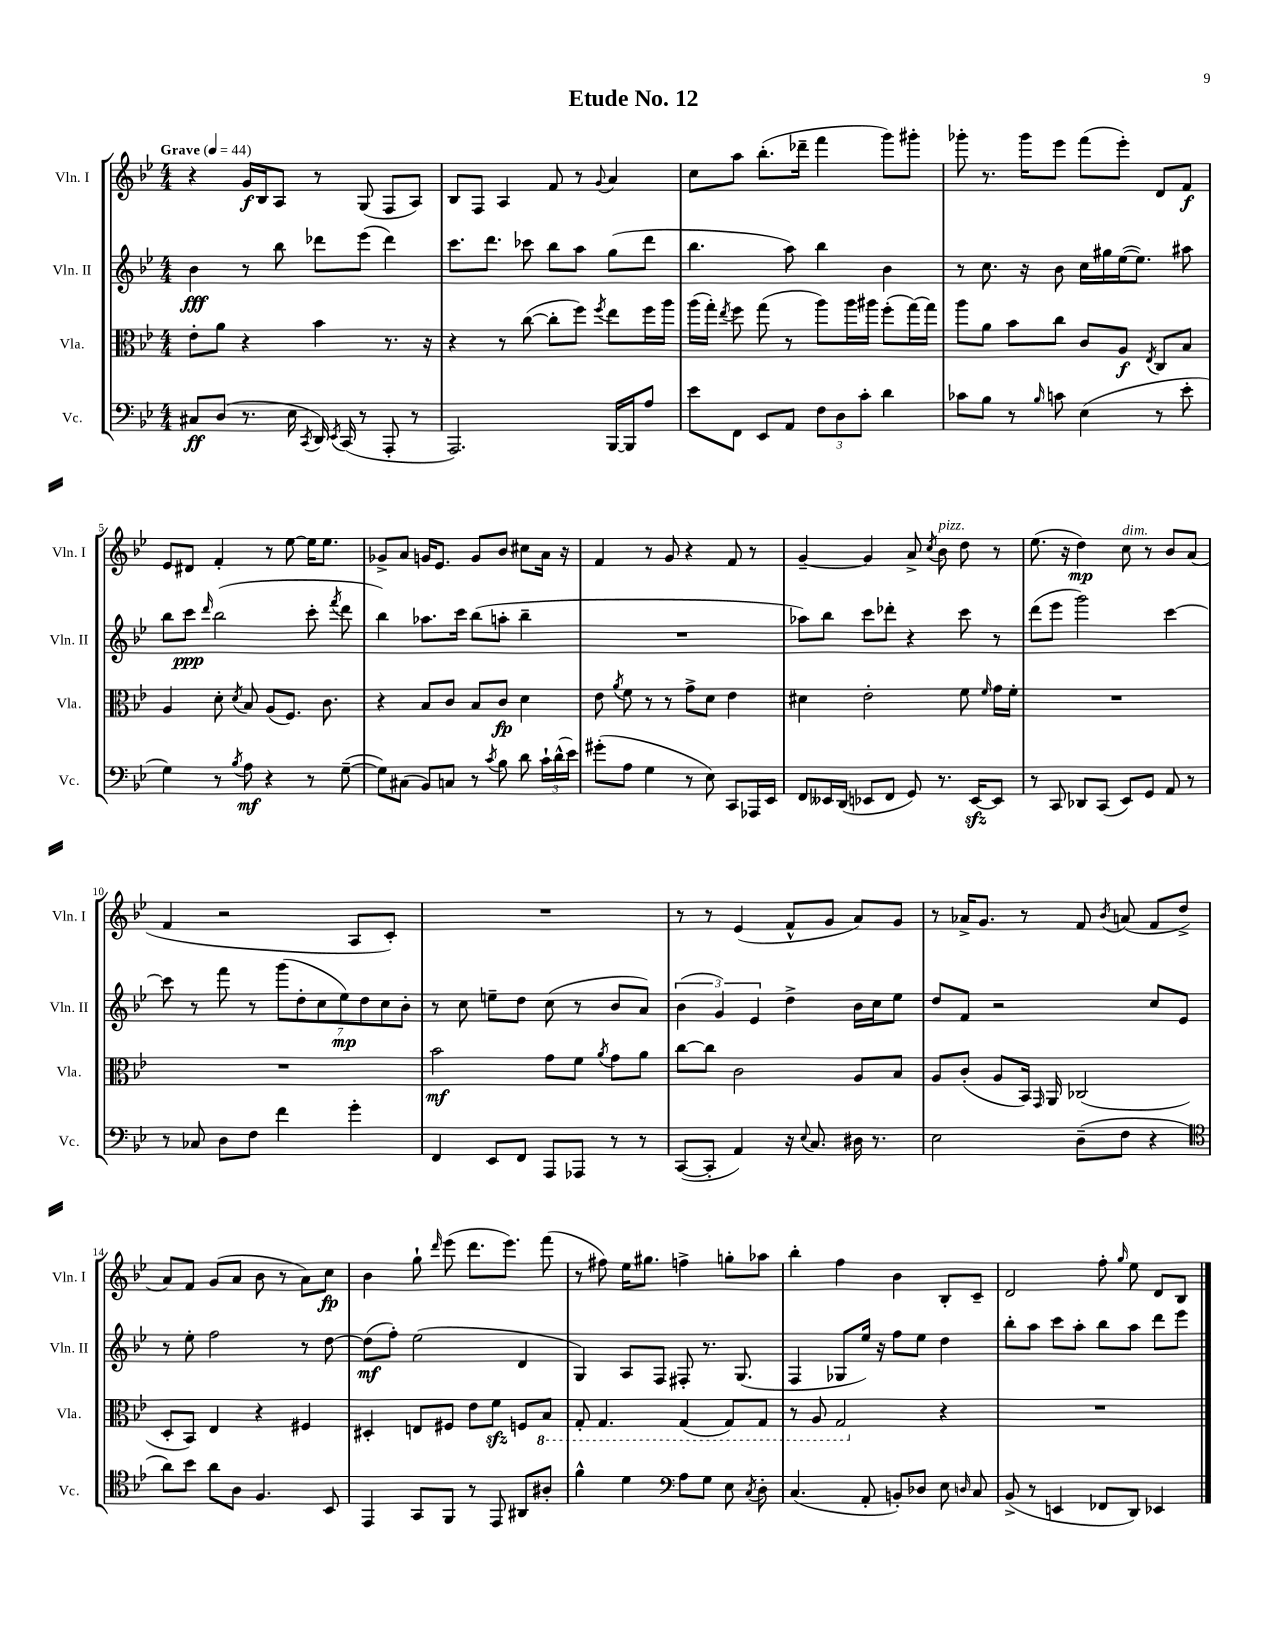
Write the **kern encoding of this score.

**kern	**kern	**kern	**kern
*staff4	*staff3	*staff2	*staff1
*clefF4	*clefC3	*clefG2	*clefG2
*k[b-e-]	*k[b-e-]	*k[b-e-]	*k[b-e-]
*M4/4	*M4/4	*M4/4	*M4/4
*MM44	*MM44	*MM44	*MM44
8C#	8e-'	4b-	4r
(8D	8a	.	.
8.r	4r	8r	16g
.	.	.	16B-
.	.	8bb-	8A
16E-	.	.	.
8qCC	.	.	.
16DD)	4b-	8ddd-	8r
8qEE-	.	.	.
(16CC	.	.	.
8r	.	(8eee-	(8G
8AAA'	8.r	4ddd-)	8F
8r	.	.	8A)
.	16r	.	.
=	=	=	=
2.AAA)	4r	8.ccc	8B-
.	.	.	8F
.	.	8.ddd	.
.	8r	.	4A
.	([8cc	8ccc-	.
.	8cc']	8bb-	8f
.	8ff)	8aa	8r
.	8qff	.	8qqg
[16BBB-	8ee-	(8gg	4a
16BBB-]	.	.	.
8A	16ff	8ddd	.
.	16aa	.	.
=	=	=	=
8e-	(16aa	4.bb-	8cc
.	16gg')	.	.
.	8qee-	.	.
8FF	8ff	.	8aa
8EE-	(8gg	.	(8.bb-'
8AA	8r	8aa)	.
.	.	.	16ddd-~
12F	8aa)	4bb-	4fff
12D	.	.	.
.	16aa	.	.
12c'	.	.	.
.	16aa#	.	.
4d	(8ff'	4b-	8ggg)
.	[16gg)	.	8ggg#'
.	16gg]	.	.
=	=	=	=
8c-	8aa	8r	8ggg-'
8B-	8a	8.cc	8.r
8r	8b-	.	.
.	.	16r	16ggg-
16qqB-	.	.	.
8c	8cc	8b-	8eee-
(4E-	8c	16cc	(8fff
.	.	16gg#	.
.	8A	([16ee-	8eee-')
.	.	8.ee-])	.
.	8qE-	.	.
8r	8C	.	8d
8e-'	8B-	8aa#	8f
=	=	=	=
4G)	4A	8bb-	8e-
.	.	8ccc	8d#
.	.	16qqddd	.
8r	8d'	(2bb-	4f'
8qB-	8qd	.	.
8A	8B-	.	.
4r	(8A	.	8r
.	8.F)	.	[8ee-
8r	.	8ccc'	16ee-]
.	8.c	.	8.ee-
.	.	8qfff	.
([8G~	.	8ddd	.
=	=	=	=
8G])	4r	4bb-)	8g-^
(8C#	.	.	8a
8BB-)	8B-	8.aa-	16g
.	.	.	8.e-
8C	8c	.	.
.	.	16ccc	.
8r	8B-	(8bb-	8g
8qc	.	.	.
8B-	8c	8aa'	8b-
8d	4d	4bb-~	8cc#
24c`	.	.	16a
(24d^^	.	.	.
.	.	.	16r
24e-)	.	.	.
=	=	=	=
(8g#'	8e-	1r	4f
.	8qa	.	.
8A	8f	.	.
4G	8r	.	8r
.	8r	.	8g
8r	8g^	.	4r
8E-)	8d	.	.
8CC	4e-	.	8f
16AAA-	.	.	8r
16EE-	.	.	.
=	=	=	=
8FF	4d#	8aa-)	[4g~
16EE--	.	8bb-	.
(16DD	.	.	.
8EE-	2e-'	8ccc	4g]
8FF	.	8ddd-'	.
8GG)	.	4r	8a^
.	.	.	8qcc
8.r	.	.	8b-
.	8f	8ccc	8dd
[16EE-	.	.	.
.	16qqf	.	.
8EE-]	16g	8r	8r
.	16f'	.	.
=	=	=	=
8r	1r	(8ddd	(8.ee-
8CC	.	8eee-	.
.	.	.	16r
8DD-	.	2ggg)	4dd)
(8CC	.	.	.
8EE-)	.	.	8cc
8GG	.	.	8r
8AA	.	[4ccc	8b-
8r	.	.	(8a
=	=	=	=
8r	1r	8ccc]	4f
8C-	.	8r	.
8D	.	8fff	2r
8F	.	8r	.
4f	.	(14ggg	.
.	.	14dd'	.
.	.	14cc	.
.	.	14ee-)	.
4g'	.	.	8A
.	.	14dd	.
.	.	14cc	.
.	.	.	8c')
.	.	14b-'	.
=	=	=	=
4FF	2b-	8r	1r
.	.	8cc	.
8EE-	.	8ee~	.
8FF	.	8dd	.
8AAA	8g	(8cc	.
8AAA-	8f	8r	.
.	8qa	.	.
8r	8g	8b-	.
8r	8a	8a)	.
=	=	=	=
([8CC	[8cc	(6b-	8r
8CC']	8cc]	.	8r
.	.	6g)	.
4AA)	2c	.	(4e-
.	.	6e-	.
16r	.	4dd^	8f^^
8qqE-	.	.	.
8.C	.	.	.
.	.	.	8g
16D#	8A	16b-	8a)
8.r	.	16cc	.
.	8B-	8ee-	8g
=	=	=	=
2E-	8A	8dd	8r
.	(8c'	8f	16a-^
.	.	.	8.g
.	8A	2r	.
.	16BB-)	.	8r
.	16qqGG	.	.
.	16AA	.	.
(8D~	(2C-	.	8f
.	.	.	8qb-
8F	.	.	(8a
4r	.	8cc	8f
.	.	8e-	8dd^
=	=	=	=
*clefC4	*	*	*
8a)	8D'	8r	8a)
8b-	8BB-)	8ee-'	8f
8a	4E-	2ff	(8g
8A	.	.	8a
4.F	4r	.	8b-
.	.	.	8r
.	4F#	8r	8a)
8BB-	.	[8dd	8cc
=	=	=	=
4EE-	4D#'	(8dd]	4b-
.	.	8ff')	.
8GG	8E	(2ee-	8gg`
.	.	.	16qqddd
8FF	8F#	.	(8eee-
8r	8e-	.	8.ddd
8EE-	8f	.	.
.	.	.	8.eee-)
8AA#	8F	4d	.
8A#'	8BB-	.	(8fff
=	=	=	=
4f^^	8GG'	4G)	8r
.	4.GG	.	8ff#)
4d	.	8A	16ee-
.	.	.	8.gg#
.	.	8F	.
*clefF4	*	*	*
8A	(4GG	8F#'	4ff^
8G	.	8.r	.
8E-	8GG)	.	8gg'
.	.	(8.G	.
8qC	.	.	.
8D'	8GG	.	8aa-
=	=	=	=
(4.C	8r	4F	4bb-'
.	8AA	.	.
.	2GG	8G-	4ff
8AA'	.	16ee-)	.
.	.	16r	.
8BB')	.	8ff	4b-
8D-	.	8ee-	.
8E-	4r	4dd	8B-'
16qqD	.	.	.
8C	.	.	8c~
=	=	=	=
(8BB-^	1r	8bb-'	2d
8r	.	8aa	.
4EE	.	8ccc	.
.	.	8aa'	.
8FF-	.	8bb-	8ff'
.	.	.	16qqgg
8DD)	.	8aa	8ee-
4EE-	.	8ddd	8d
.	.	8eee-	8B-
==	==	==	==
*-	*-	*-	*-
